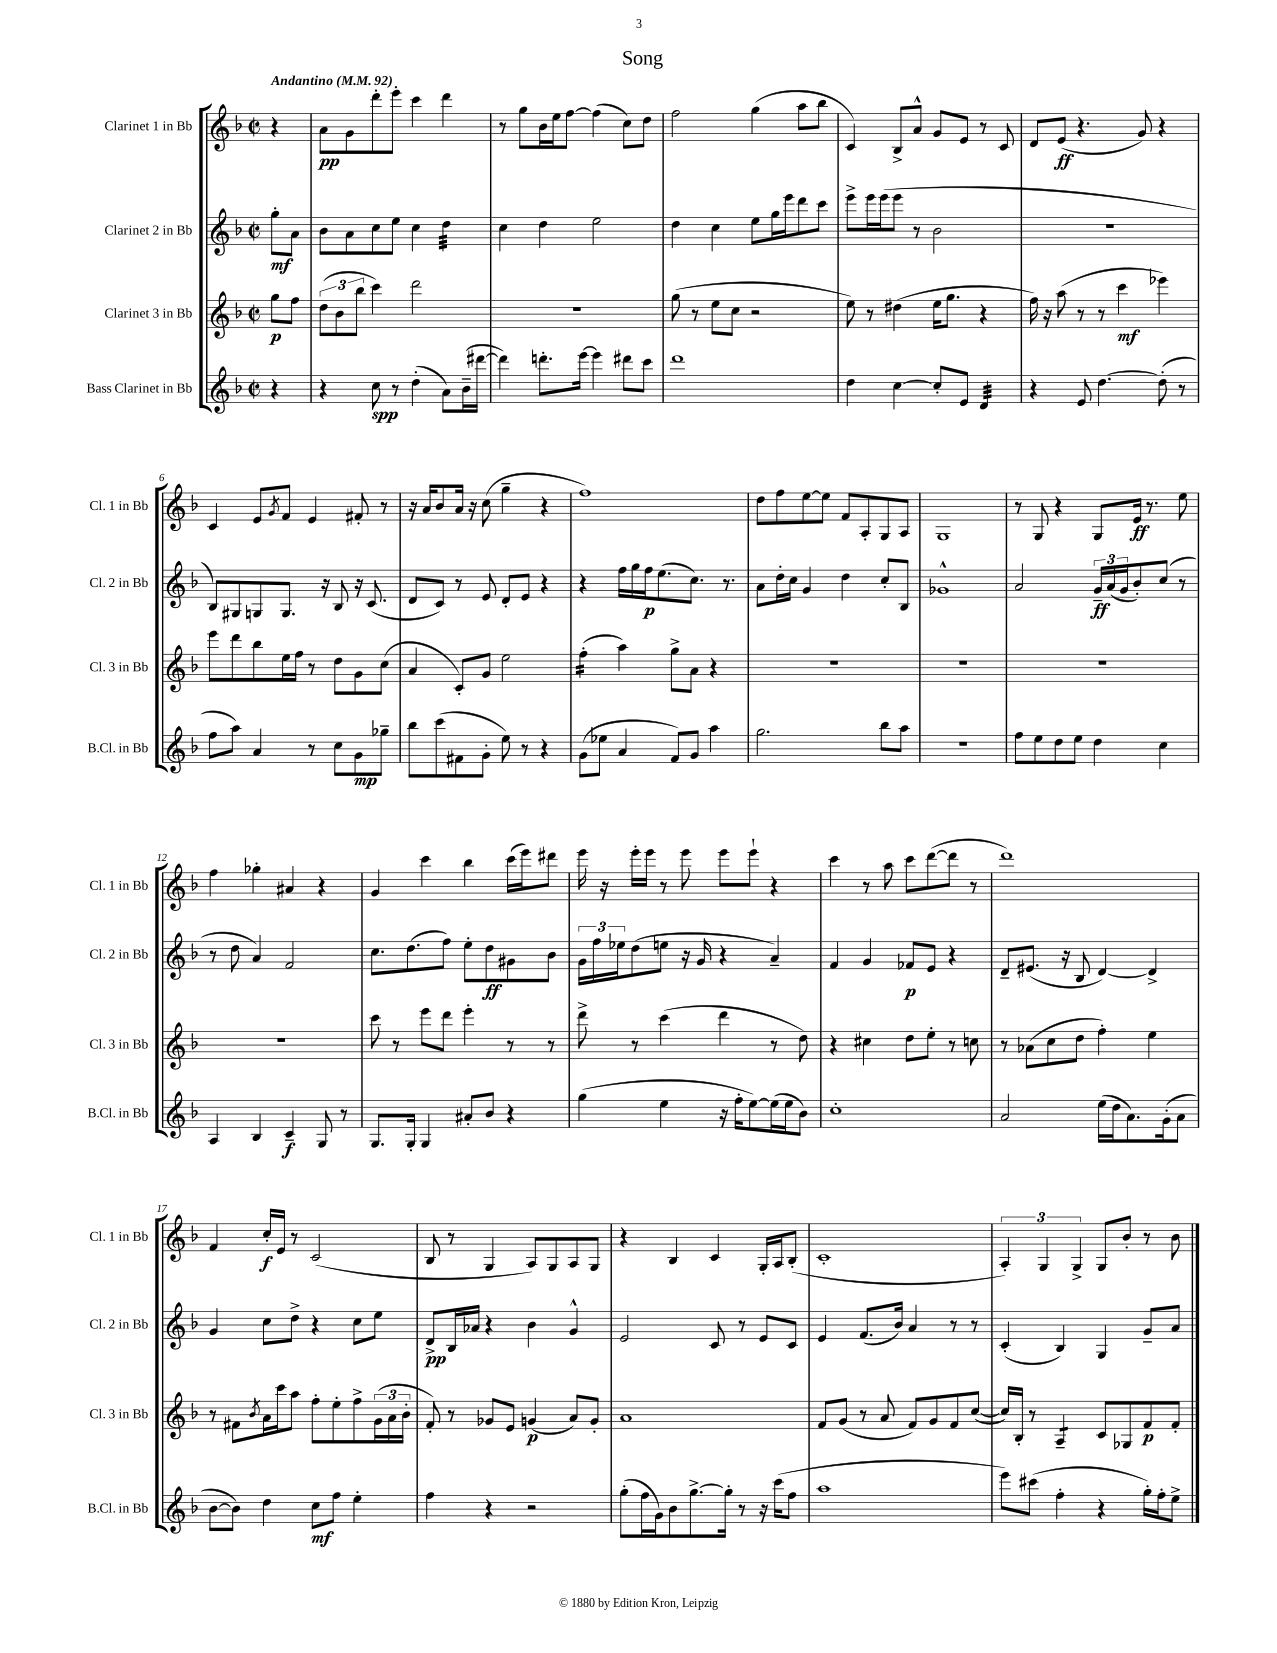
\header { title = "Song" }
<<
\new StaffGroup <<
\new Staff = "s0" \with { instrumentName = "Clarinet 1 in Bb" shortInstrumentName = "Cl. 1 in Bb" } {
    \clef treble \key f \major \defaultTimeSignature \time 2/2 \partial 4 \tempo "Andantino" 4 = 92
    r4 |
    a'8\pp g'8 d'''8-. e'''8-. c'''4 d'''4 |
    r8 g''8 bes'16 e''16 f''8~ f''4( c''8) d''8 |
    f''2 g''4( a''8 bes''8 |
    c'4) bes8-> a'8-^ g'8 e'8 r8 c'8 |
    d'8 e'8\ff( r4. g'8) r4 |
    c'4 e'8 \acciaccatura { g'8 } f'8 e'4 fis'8-. r8 |
    r16 a'16 bes'8 a'16 r16 c''8( g''4-- r4 |
    f''1) |
    d''8 f''8 e''8~ e''8 f'8 a8-. g8 a8 |
    g1 |
    r8 g8 r4 g8 e'16\ff r8. e''8 |
    f''4 ges''4-. ais'4 r4 |
    g'4 c'''4 bes''4 c'''16( e'''16) dis'''8 |
    e'''16 r16 e'''16-. e'''16 r8 e'''8 e'''8 e'''8-! r4 |
    c'''4 r8 a''8 c'''8 d'''8~( d'''8 r8 |
    d'''1) |
    f'4 c''16-.\f e'16 r8 c'2( |
    bes8 r8 g4 a8) g8 a8 g8 |
    r4 bes4 c'4 g16-. a16 bes8-.( |
    c'1-. |
    \tuplet 3/2 { a4-.) g4 g4-> } g8 bes'8-. r8 bes'8 \bar "|." |
}
\new Staff = "s1" \with { instrumentName = "Clarinet 2 in Bb" shortInstrumentName = "Cl. 2 in Bb" } {
    \clef treble \key f \major \defaultTimeSignature \time 2/2 \partial 4
    g''8-.\mf a'8 |
    bes'8 a'8 c''8 e''8 c''4 d''4:32 |
    c''4 d''4 e''2 |
    d''4 c''4 e''8 g''16 e'''16 d'''8 c'''8 |
    e'''8-> e'''16 e'''16( e'''8 r8 bes'2 |
    R1 |
    bes8) gis8 g8 g8. r16 bes8 r16 c'8.( |
    d'8 c'8) r8 e'8 d'8-. e'8 r4 |
    r4 f''16 g''16 f''16\p e''8.( c''8.) r8. |
    a'8 d''16-. c''16 g'4 d''4 c''8-. bes8 |
    ges'1-^ |
    a'2 \tuplet 3/2 { g'16--\ff a'16( g'16 } bes'8-.) c''8( r8 |
    r8 d''8 a'4) f'2 |
    c''8. d''8.( f''8) e''8-. d''8\ff gis'8 bes'8 |
    \tuplet 3/2 { g'16 f''16 ees''16 } d''8( e''8 r16 g'16 r4 a'4--) |
    f'4 g'4 fes'8\p e'8 r4 |
    d'8-- eis'8.( r16 bes8 d'4~) d'4-> |
    g'4 c''8 d''8-> r4 c''8 e''8 |
    d'8->\pp bes16 aes'16 r4 bes'4 g'4-^ |
    e'2 c'8 r8 e'8 c'8 |
    e'4 f'8.( bes'16) a'4 r8 r8 |
    c'4-.( bes4) g4 g'8-- a'8 \bar "|." |
}
\new Staff = "s2" \with { instrumentName = "Clarinet 3 in Bb" shortInstrumentName = "Cl. 3 in Bb" } {
    \clef treble \key f \major \defaultTimeSignature \time 2/2 \partial 4
    g''8\p f''8 |
    \tuplet 3/2 { d''8( bes'8 bes''8 } c'''4) d'''2 |
    r1 |
    g''8( r8 e''8 c''8 r2 |
    e''8) r8 dis''4( e''16 g''8. r4 |
    f''16) r16 a''8( r8 r8 c'''4\mf ees'''4) |
    e'''8 d'''8 bes''8 e''16 f''16 r8 d''8 g'8 c''8( |
    a'4 c'8-.) g'8 e''2 |
    f''4:16-.( a''4) g''8-> a'8 r4 |
    R1 |
    R1 |
    R1 |
    R1 |
    c'''8 r8 e'''8 d'''8 e'''4-. r8 r8 |
    d'''8-> r8 c'''4( d'''4 r8 d''8) |
    r4 cis''4 d''8 e''8-. r8 c''8 |
    r8 aes'8( c''8 d''8 f''4-.) e''4 |
    r8 fis'8 \acciaccatura { bes'8 } a'16 c'''16 a''8 f''8-. e''8-. f''8-> \tuplet 3/2 { g'16( a'16 bes'16-. } |
    f'8-.) r8 ges'8 e'8 g'4\p( a'8) g'8-. |
    a'1 |
    f'8 g'8( r8 a'8 f'8) g'8 f'8 c''8~( |
    c''16) bes16-. r8 a4:8-- c'8 ges8 f'8\p f'8-. \bar "|." |
}
\new Staff = "s3" \with { instrumentName = "Bass Clarinet in Bb" shortInstrumentName = "B.Cl. in Bb" } {
    \clef treble \key f \major \defaultTimeSignature \time 2/2 \partial 4
    r4 |
    r4 c''8\spp r8 d''4-.( a'8) bes'16--( dis'''16~ |
    dis'''4) d'''8.-. e'''16~ e'''4 dis'''8 c'''8 |
    d'''1 |
    d''4 c''4~ c''8-. e'8 d'4:32 |
    r4 e'8 d''4.~ d''8-.( r8 |
    f''8 a''8) a'4 r8 c''8 g'8\mp ges''8-- |
    bes''8 c'''8( fis'8 g'8-. e''8) r8 r4 |
    g'8( ees''8 a'4 f'8) g'8 a''4 |
    g''2. bes''8 a''8 |
    r1 |
    f''8 e''8 d''8 e''8 d''4 c''4 |
    a4 bes4 c'4--\f g8 r8 |
    g8. g16-. g4 ais'8-. bes'8 r4 |
    g''4( e''4 r16 f''16-. e''8~) e''16( e''16 bes'8) |
    c''1-. |
    a'2 e''16( d''16 a'8.) g'16-.( a'8 |
    bes'8~ bes'8) d''4 c''8\mf f''8 e''4-. |
    f''4 r4 r2 |
    g''8-.( f''16 g'16) bes'8 g''8.~-> g''16-. r8 r16 c'''16( f''8 |
    a''1 |
    e'''8) cis'''8( f''4-. r4 g''16-.) f''16-. e''8-> \bar "|." |
}
>>
>>
